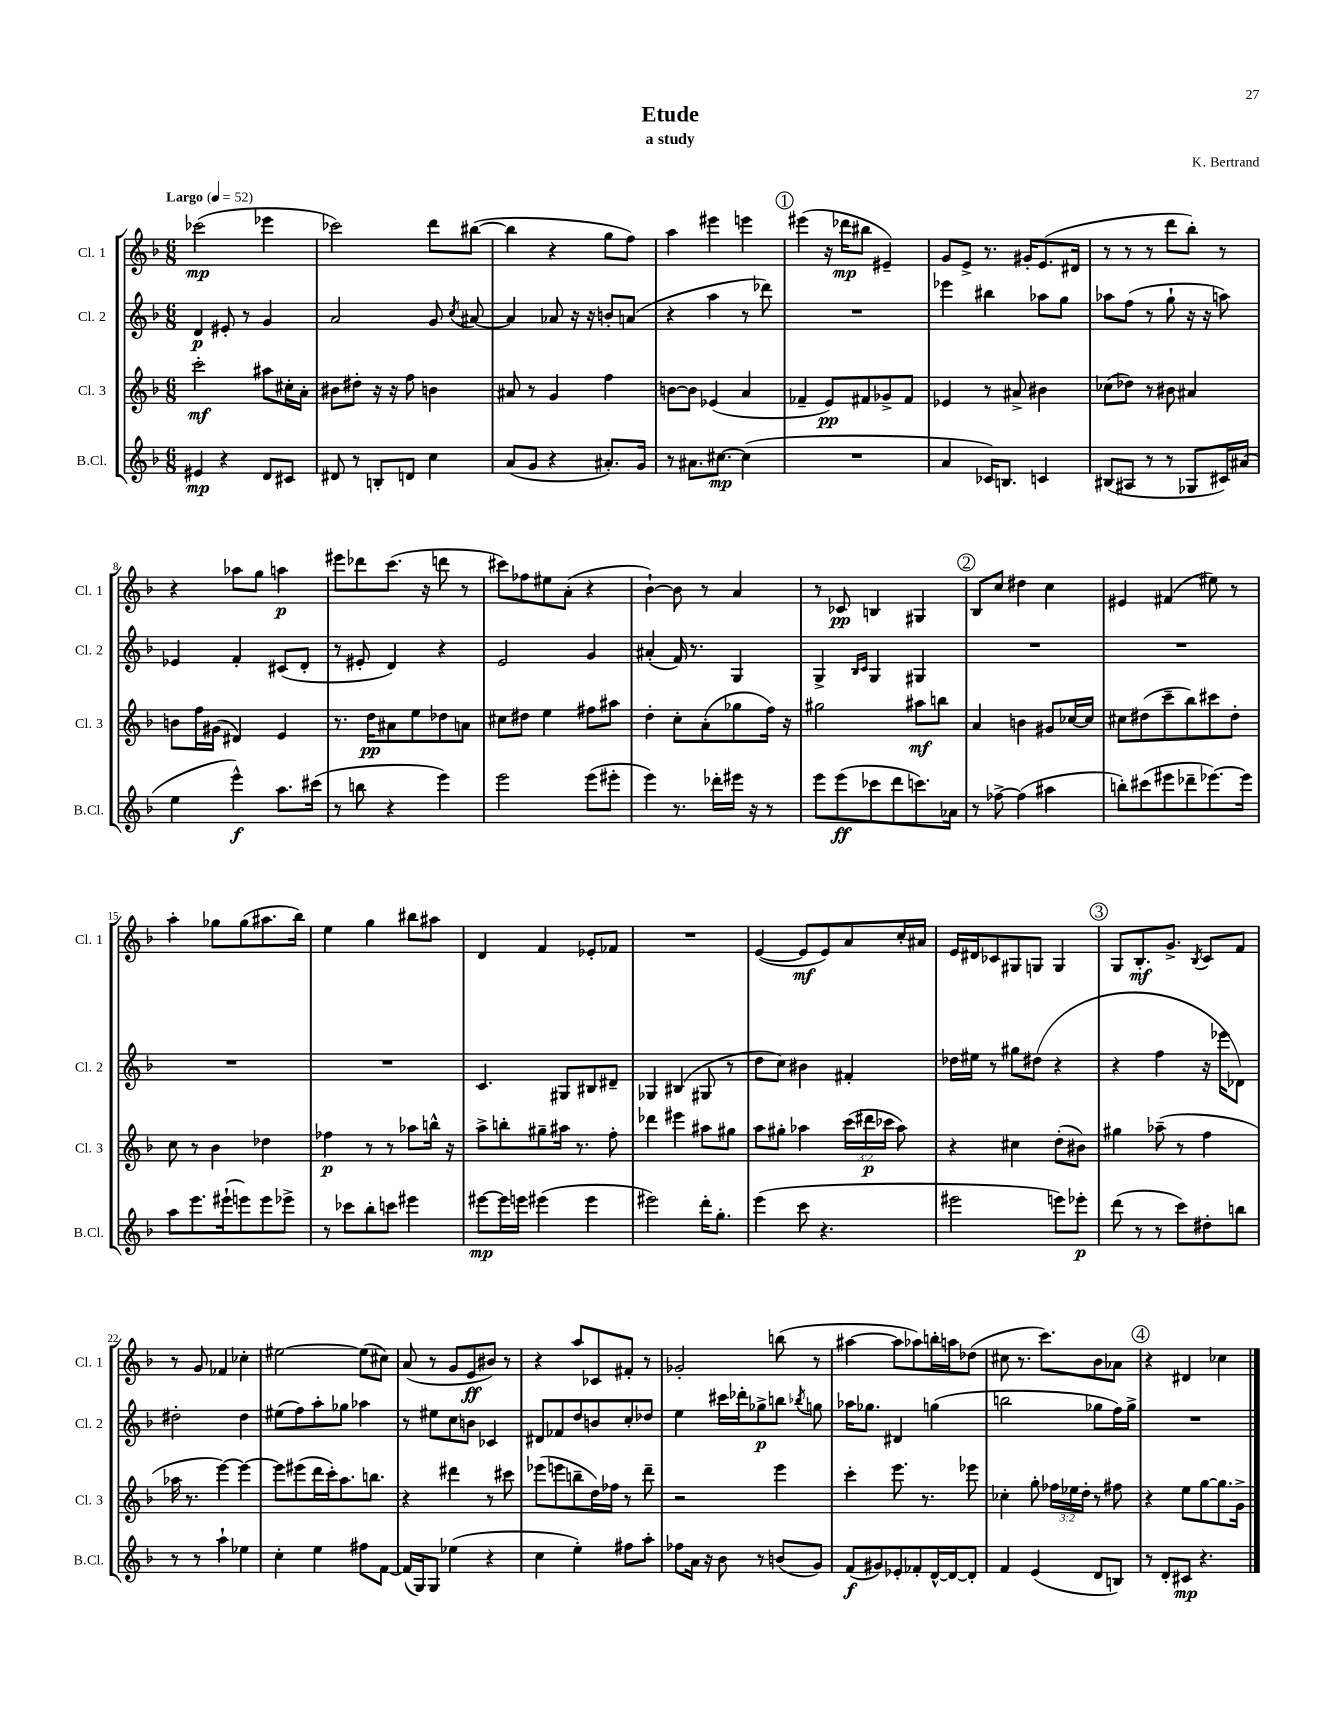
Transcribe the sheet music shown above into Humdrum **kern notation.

**kern	**dynam	**kern	**dynam	**kern	**dynam	**kern	**dynam
*part4	*part4	*part3	*part3	*part2	*part2	*part1	*part1
*staff4	*staff4	*staff3	*staff3	*staff2	*staff2	*staff1	*staff1
*I"B.Cl.	*	*I"Cl. 3	*	*I"Cl. 2	*	*I"Cl. 1	*
*I'B.Cl.	*	*I'Cl. 3	*	*I'Cl. 2	*	*I'Cl. 1	*
*clefG2	*	*clefG2	*	*clefG2	*	*clefG2	*
*k[b-]	*	*k[b-]	*	*k[b-]	*	*k[b-]	*
*M6/8	*	*M6/8	*	*M6/8	*	*M6/8	*
*MM52	*	*MM52	*	*MM52	*	*MM52	*
=1	=1	=1	=1	=1	=1	=1	=1
!	!	!	!	!	!	!LO:TX:a:B:t=Largo	!
4e#X/	mp	2ccc'\	mf	4d/	p	(2ccc-X\	mp
4r	.	.	.	8e#X'/	.	.	.
.	.	.	.	8r	.	.	.
8d/L	.	8aa#X\L	.	4g/	.	4eee-X\	.
8c#X/J	.	16cc#X'\L	.	.	.	.	.
.	.	16a'\JJ	.	.	.	.	.
=2	=2	=2	=2	=2	=2	=2	=2
8d#X/	.	8b#X\L	.	2a/	.	2ccc-X\)	.
8r	.	8dd#X'\J	.	.	.	.	.
8Bn'/L	.	16r	.	.	.	.	.
.	.	16r	.	.	.	.	.
8dn/J	.	8ff\	.	.	.	.	.
4cc\	.	4bn\	.	8g/	.	8ddd\L	.
.	.	.	.	8qcc/	.	.	.
.	.	.	.	[8a#X/	.	([8bb#X\J	.
=3	=3	=3	=3	=3	=3	=3	=3
(8a/L	.	8a#X/	.	4a#/]	.	4bb#\]	.
8g/J	.	8r	.	.	.	.	.
4r	.	4g/	.	8a-X/	.	4r	.
.	.	.	.	16r	.	.	.
.	.	.	.	16r	.	.	.
8.a#X'/L)	.	4ff\	.	8bn'/L	.	8gg\L	.
.	.	.	.	(8an/J	.	8ff\J)	.
16g/Jk	.	.	.	.	.	.	.
=4	=4	=4	=4	=4	=4	=4	=4
8r	.	[8bn\L	.	4r	.	4aa\	.
8.a#X\L	.	8b\J]	.	.	.	.	.
.	.	(4e-X/	.	4aa\	.	4eee#X\	.
[8.cc#X\J	mp	.	.	.	.	.	.
(4cc#\]	.	4a/	.	8r	.	4eeen\	.
.	.	.	.	8ddd-X\)	.	.	.
!!LO:REH:place=s1:t=1
=5	=5	=5	=5	=5	=5	=5	=5
2.r	.	4f-X~/	.	2.r	.	(4eee#X\	.
.	.	8e/L)	pp	.	.	16r	.
.	.	.	.	.	.	16ddd-X\KL	mp
.	.	8f#X/	.	.	.	8bb#X\J	.
.	.	8g-X^/	.	.	.	4e#X~/)	.
.	.	8f#/J	.	.	.	.	.
=6	=6	=6	=6	=6	=6	=6	=6
4a/	.	4e-X/	.	4eee-X\	.	8g/L	.
.	.	.	.	.	.	8e^/J	.
16c-X/KL)	.	8r	.	4bb#X\	.	8.r	.
8.Bn/J	.	.	.	.	.	.	.
.	.	8a#X^/	.	.	.	.	.
.	.	.	.	.	.	16g#X'/KL	.
4cn/	.	4b#X\	.	8aa-X\L	.	(8.e/	.
.	.	.	.	8gg\J	.	.	.
.	.	.	.	.	.	16d#X/Jk	.
=7	=7	=7	=7	=7	=7	=7	=7
(8B#X/L	.	(8cc-X\L	.	8aa-X\L	.	8r	.
8A#X/J	.	8dd-X\J)	.	(8ff\J	.	8r	.
8r	.	8r	.	8r	.	8r	.
8r	.	8b#X\	.	8gg`\	.	8ddd\L	.
8G-X/L	.	4a#X/	.	16r	.	8bb-'\J)	.
.	.	.	.	16r	.	.	.
16c#X/L)	.	.	.	8aan\)	.	8r	.
(16a#X/JJ	.	.	.	.	.	.	.
!!LO:LB:g=z
=8	=8	=8	=8	=8	=8	=8	=8
4ee\	.	8bn\L	.	4e-X/	.	4r	.
.	.	16ff\L	.	.	.	.	.
.	.	(16g#X\JJ	.	.	.	.	.
4eee^^\)	f	4d#X/)	.	4f'/	.	8aa-X\L	.
.	.	.	.	.	.	8gg\J	.
8.aa\L	.	4e/	.	(8c#X/L	.	4aan\	p
.	.	.	.	8d'/J	.	.	.
(16ccc#X\Jk	.	.	.	.	.	.	.
=9	=9	=9	=9	=9	=9	=9	=9
8r	.	8.r	.	8r	.	8eee#X\L	.
8bbn\	.	.	.	8e#X'/	.	8ddd-X\	.
.	.	16dd\KL	pp	.	.	.	.
4r	.	8a#X\	.	4d/)	.	(8.ccc\J	.
.	.	8ee\	.	.	.	.	.
.	.	.	.	.	.	16r	.
4eee\)	.	8dd-X\	.	4r	.	8dddn\	.
.	.	8an\J	.	.	.	8r	.
=10	=10	=10	=10	=10	=10	=10	=10
2eee\	.	8cc#X\L	.	2e/	.	8ccc#X\L)	.
.	.	8dd#X\J	.	.	.	8ff-X\	.
.	.	4ee\	.	.	.	8ee#X\	.
.	.	.	.	.	.	(8a'\J	.
(8eee\L	.	8ff#X\L	.	4g/	.	4r	.
8eee#X'\J	.	8aa#X\J	.	.	.	.	.
=11	=11	=11	=11	=11	=11	=11	=11
4eee\)	.	4dd'\	.	(4a#X'/	.	[4b-`\)	.
8.r	.	8cc'\L	.	16f/)	.	8b-\]	.
.	.	.	.	8.r	.	.	.
.	.	(8a'\	.	.	.	8r	.
16ddd-X'\LL	.	.	.	.	.	.	.
16eee#X\JJ	.	8gg-X\	.	4G/	.	4a/	.
16r	.	.	.	.	.	.	.
8r	.	16ff\Jk)	.	.	.	.	.
.	.	16r	.	.	.	.	.
=12	=12	=12	=12	=12	=12	=12	=12
8eee\L	.	2gg#X\	.	4G^/	.	8r	.
(8eee\	ff	.	.	.	.	8c-X/	pp
.	.	.	.	16qqB-/LL	.	.	.
.	.	.	.	16qqc/JJ	.	.	.
8ccc-X\	.	.	.	4G/	.	4Bn/	.
8ddd\	.	.	.	.	.	.	.
8.cccn\)	.	8aa#X\L	mf	4G#X/	.	4G#X/	.
.	.	8bbn\J	.	.	.	.	.
16a-X\Jk	.	.	.	.	.	.	.
!!LO:REH:place=s1:t=2
=13	=13	=13	=13	=13	=13	=13	=13
8r	.	4a/	.	2.r	.	8B-/L	.
[8ff-X^\	.	.	.	.	.	8cc/J	.
(4ff-\]	.	4bn\	.	.	.	4dd#X\	.
4aa#X\	.	8g#X/L	.	.	.	4cc\	.
.	.	[16cc-X/L	.	.	.	.	.
.	.	16cc-/JJ]	.	.	.	.	.
=14	=14	=14	=14	=14	=14	=14	=14
8bbn'\L)	.	8cc#X\L	.	2.r	.	4e#X/	.
(8ccc#X\	.	(8dd#X\	.	.	.	.	.
8eee#X\	.	8ccc~\	.	.	.	(4f#X/	.
8ddd-X~\	.	8bb-\)	.	.	.	.	.
[8.eee-X\)	.	8ccc#X\	.	.	.	8ee#X\)	.
.	.	8dd#'\J	.	.	.	8r	.
16eee-\Jk]	.	.	.	.	.	.	.
!!LO:LB:g=z
=15	=15	=15	=15	=15	=15	=15	=15
8aa\L	.	8cc\	.	2.r	.	4aa'\	.
8.eee\	.	8r	.	.	.	.	.
.	.	4b-\	.	.	.	8gg-X\L	.
(16eee#X`\k	.	.	.	.	.	.	.
8eeen\)	.	.	.	.	.	(8gg-\	.
8eee\	.	4dd-X\	.	.	.	8.aa#X\	.
8eee-X^\J	.	.	.	.	.	.	.
.	.	.	.	.	.	16bb-\Jk)	.
=16	=16	=16	=16	=16	=16	=16	=16
8r	.	4ff-X\	p	2.r	.	4ee\	.
8ccc-X\L	.	.	.	.	.	.	.
8bb-'\	.	8r	.	.	.	4gg\	.
8cccn\J	.	8r	.	.	.	.	.
4eee#X\	.	8aa-X\L	.	.	.	8bb#X\L	.
.	.	16bbn^^\Jk	.	.	.	8aa#X\J	.
.	.	16r	.	.	.	.	.
=17	=17	=17	=17	=17	=17	=17	=17
[8eee#X\L	mp	8aa^\L	.	4.c/	.	4d/	.
16eee#\L]	.	8bbn'\	.	.	.	.	.
16eeen\JJ	.	.	.	.	.	.	.
(4eee#X\	.	8gg#X~\	.	.	.	4f/	.
.	.	16aa#X\Jk	.	8G#X/L	.	.	.
.	.	8.r	.	.	.	.	.
4eee#\	.	.	.	8B#X/	.	8e-X'/L	.
.	.	8ff'\	.	8d#X~/J	.	8f-X/J	.
=18	=18	=18	=18	=18	=18	=18	=18
2eee#X\)	.	4ddd-X\	.	4G-X/	.	2.r	.
.	.	4eee#X\	.	(4B#X/	.	.	.
16ddd'\KL	.	8aa#X\L	.	8G#X/	.	.	.
8.gg'\J	.	.	.	.	.	.	.
.	.	8gg#X\J	.	8r	.	.	.
=19	=19	=19	=19	=19	=19	=19	=19
(4eee\	.	8aa\L	.	8dd\L	.	([4e/	.
.	.	8gg#X'\J	.	8cc\J)	.	.	.
8ccc\	.	4aa-X\	.	4b#X\	.	8e/L]	mf
4.r	.	.	.	.	.	8e/)	.
.	.	(24ccc\LL	.	4f#X'/	.	8a/	.
.	.	24ddd#X\	p	.	.	.	.
.	.	24ccc-X\JJ	.	.	.	.	.
.	.	8aa-\)	.	.	.	16cc'/L	.
.	.	.	.	.	.	16a#X/JJ	.
=20	=20	=20	=20	=20	=20	=20	=20
2eee#X\	.	4r	.	16dd-X\LL	.	16e/LL	.
.	.	.	.	16ee#X\JJ	.	16d#X/J	.
.	.	.	.	8r	.	8c-X/	.
.	.	4cc#X\	.	8gg#X\L	.	8G#X/	.
.	.	.	.	(8dd#X\J	.	8Gn/J	.
8eeen\L)	.	(8dd'\L	.	4r	.	4G/	.
8eee-X'\J	p	8b#X\J)	.	.	.	.	.
!!LO:REH:place=s1:t=3
=21	=21	=21	=21	=21	=21	=21	=21
(8ddd\	.	4gg#X\	.	4r	.	8G/L	.
8r	.	.	.	.	.	8.B-'/	mf
8r	.	(8aa-X~\	.	4ff\	.	.	.
.	.	.	.	.	.	8.g^/J	.
8ccc\L)	.	8r	.	.	.	.	.
.	.	.	.	.	.	8qB-/	.
8dd#X'\	.	4ff\	.	16r	.	8c/L	.
.	.	.	.	16eee-X\KL	.	.	.
8bbn\J	.	.	.	8d-X\J)	.	8f/J	.
!!LO:LB:g=z
=22	=22	=22	=22	=22	=22	=22	=22
8r	.	16aa-X\	.	2dd#X'\	.	8r	.
.	.	8.r	.	.	.	.	.
8r	.	.	.	.	.	8g/	.
4aa`\	.	[4eee\)	.	.	.	4f-X/	.
4ee-X\	.	4eee\_	.	4dd#\	.	4cc-X'\	.
=23	=23	=23	=23	=23	=23	=23	=23
4cc'\	.	8eee\L]	.	(8ee#X\L	.	[2ee#X\	.
.	.	(8eee#X\	.	8ff\)	.	.	.
4ee\	.	16ddd\L	.	8aa'\	.	.	.
.	.	16ccc'\J)	.	.	.	.	.
.	.	8.aa\	.	8gg-X\J	.	.	.
8ff#X\L	.	.	.	4aa-X\	.	(8ee#\L]	.
.	.	8.bbn\J	.	.	.	.	.
[8f\J	.	.	.	.	.	8cc#X\J)	.
=24	=24	=24	=24	=24	=24	=24	=24
(16f/LL]	.	4r	.	8r	.	(8a/	.
16G/J)	.	.	.	.	.	.	.
8G/J	.	.	.	8ee#X\L	.	8r	.
(4ee-X\	.	4ddd#X\	.	8cc\	.	8g/L	.
.	.	.	.	8bn\J	.	8e/	ff
4r	.	8r	.	4c-X/	.	8b#X/J)	.
.	.	8ccc#X\	.	.	.	8r	.
=25	=25	=25	=25	=25	=25	=25	=25
4cc\	.	(8eee-X\L	.	8d#X/L	.	4r	.
.	.	8eeen\	.	8f-X/	.	.	.
4ee'\)	.	8bbn~\	.	8dd/	.	8aa/L	.
.	.	16dd\L)	.	8bn/	.	8c-X/	.
.	.	16ff-X\JJ	.	.	.	.	.
8ff#X\L	.	8r	.	8cc'/	.	8f#X'/J	.
8aa'\J	.	8ddd~\	.	8dd-X/J	.	8r	.
=26	=26	=26	=26	=26	=26	=26	=26
8ff-X\L	.	2r	.	4ee\	.	2g-X'/	.
16a\Jk	.	.	.	.	.	.	.
16r	.	.	.	.	.	.	.
8b-\	.	.	.	16ccc#X\LL	.	.	.
.	.	.	.	16ddd-X'\J	.	.	.
8r	.	.	.	8gg-X^\	p	.	.
(8bn/L	.	4eee\	.	8bbn\J	.	(8bbn\	.
.	.	.	.	8qbb-X/	.	.	.
8g/J)	.	.	.	8ggn\	.	8r	.
=27	=27	=27	=27	=27	=27	=27	=27
(8f/L	f	4ccc'\	.	16aa-X\KL	.	[4aa#X\	.
.	.	.	.	8.gg-X\J	.	.	.
8g#X/)	.	.	.	.	.	.	.
8e-X'/	.	8.eee\	.	4d#X/	.	8aa#\L]	.
8f-X'/	.	.	.	.	.	8aa-X\)	.
.	.	8.r	.	.	.	.	.
[16d^^/L	.	.	.	(4ggn\	.	16bbn'\L	.
16d/J_	.	.	.	.	.	16aan\J	.
8d'/J]	.	8eee-X\	.	.	.	(8dd-X\J	.
=28	=28	=28	=28	=28	=28	=28	=28
4f/	.	4cc-X'\	.	2bbn\	.	8cc#X\	.
.	.	.	.	.	.	8.r	.
(4e/	.	8gg'\	.	.	.	.	.
.	.	.	.	.	.	8.ccc\L)	.
.	.	24ff-X\LL	.	.	.	.	.
.	.	24ee-X\	.	.	.	.	.
.	.	24dd'\JJ	.	.	.	.	.
8d/L	.	8r	.	8gg-X\L	.	8b-\	.
8Bn/J)	.	8ff#X\	.	16ff\L)	.	8a-X\J	.
.	.	.	.	16gg-^\JJ	.	.	.
!!LO:REH:place=s1:t=4
=29	=29	=29	=29	=29	=29	=29	=29
8r	.	4r	.	2.r	.	4r	.
8d'/L	.	.	.	.	.	.	.
8c#X/J	mp	8ee\L	.	.	.	4d#X/	.
4.r	.	[8gg\	.	.	.	.	.
.	.	8.gg\]	.	.	.	4cc-X\	.
.	.	16g^\Jk	.	.	.	.	.
==	==	==	==	==	==	==	==
*-	*-	*-	*-	*-	*-	*-	*-
